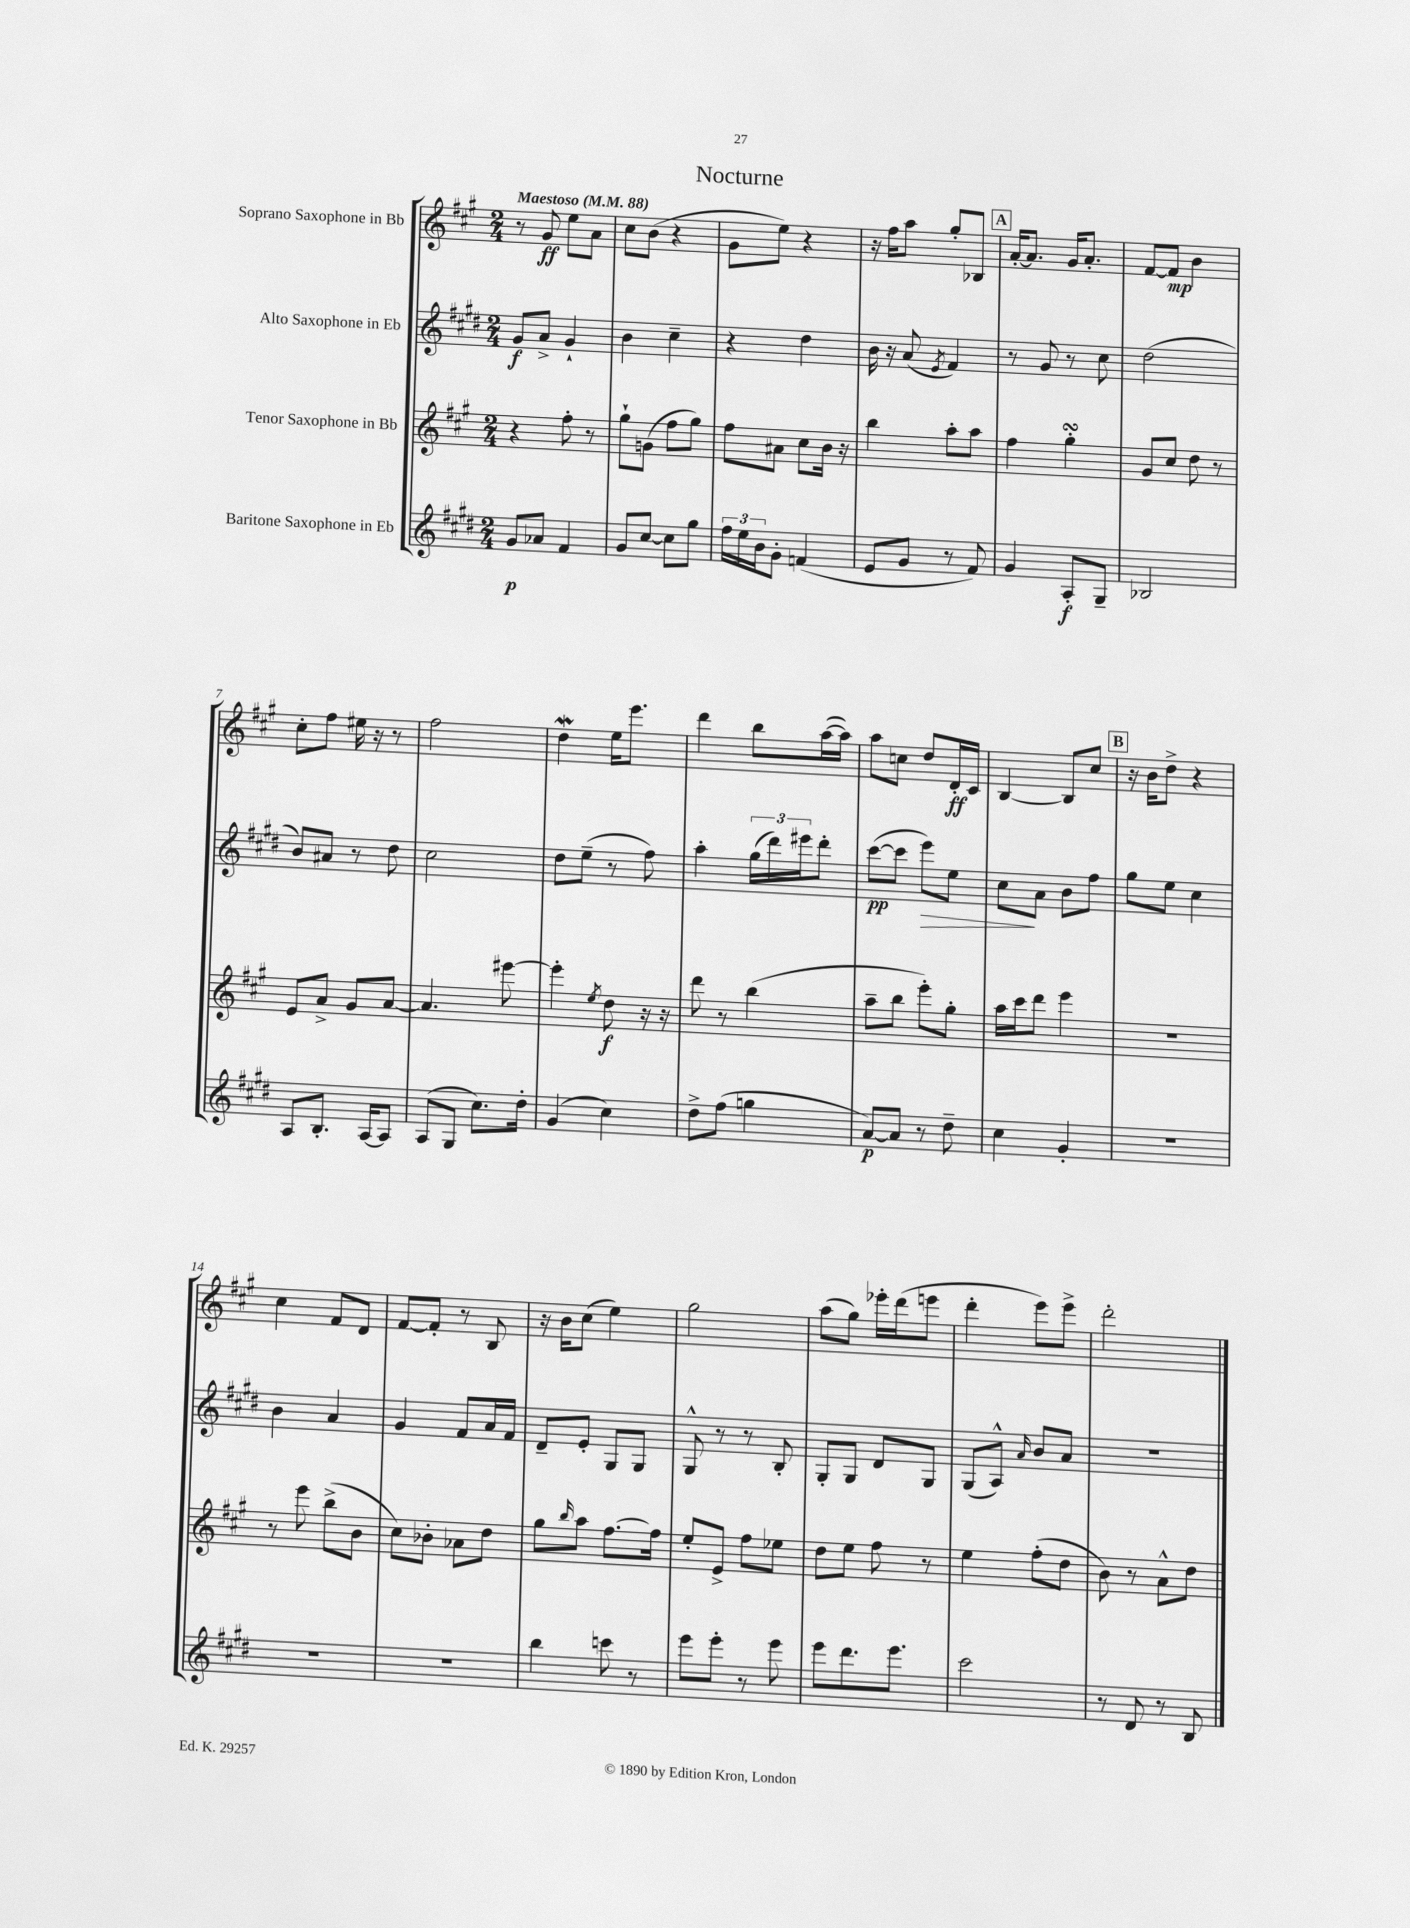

**kern	**kern	**kern	**kern
*staff4	*staff3	*staff2	*staff1
*clefG2	*clefG2	*clefG2	*clefG2
*k[f#c#g#d#]	*k[f#c#g#]	*k[f#c#g#d#]	*k[f#c#g#]
*M2/4	*M2/4	*M2/4	*M2/4
*MM88	*MM88	*MM88	*MM88
8g#	4r	8g#	8r
8a-	.	8a^	8g#
4f#	8ff#'	4g#`	8ee
.	8r	.	8a
=	=	=	=
8g#	8gg#`	4b	8cc#
[8cc#	(8g	.	(8b
8cc#]	8ff#	4cc#~	4r
8gg#	8gg#)	.	.
=	=	=	=
24ff#	8ff#	4r	8g#
24ee	.	.	.
24b	.	.	.
8g#'	8a#	.	8ee)
(4f	8cc#	4dd#	4r
.	16b	.	.
.	16r	.	.
=	=	=	=
8e	4bb	16b	16r
.	.	16r	16ff#
8g#	.	(8a	8aa
.	.	8qe	.
8r	8aa'	4f#)	8gg#'
8f#)	8aa	.	8B-
=	=	=	=
4g#	4ff#	8r	[16a'
.	.	.	8.a]
.	.	8g#	.
8A'	4gg#'	8r	16g#
.	.	.	8.a'
8G#~	.	8cc#	.
=	=	=	=
2B-	8g#	(2dd#	[8f#
.	8cc#	.	8f#]
.	8dd	.	4b
.	8r	.	.
=	=	=	=
8A	8e	8b)	8cc#'
8.B'	8a^	8a#	8ff#
.	8g#	8r	16ee#
[16A	.	.	16r
8A]	[8a	8dd#	8r
=	=	=	=
(8A	4.a]	2cc#	2ff#
8G#	.	.	.
8.cc#)	.	.	.
.	[8eee#	.	.
16dd#'	.	.	.
=	=	=	=
(4g#	4eee#']	8dd#	4dd
.	.	(8ee~	.
.	8qee	.	.
4cc#)	8dd	8r	16ee
.	.	.	8.eee
.	16r	8ff#)	.
.	16r	.	.
=	=	=	=
8dd#^	8ddd	4aa'	4ddd
(8ff#	8r	.	.
4gg	(4bb	(24gg#	8bb
.	.	24ddd#)	.
.	.	24eee#	.
.	.	8ddd#'	([16aa
.	.	.	16aa])
=	=	=	=
[8a)	8aa~	([8ccc#	8aa
8a]	8bb	8ccc#]	8cc
8r	8eee')	8eee)	8dd
8dd#~	8gg#'	8ee	16d'
.	.	.	16c#
=	=	=	=
4cc#	16aa	8cc#	[4B
.	16ccc#	.	.
.	8ddd	8a	.
4g#'	4eee	8b	8B]
.	.	8ff#	8cc#
=	=	=	=
2r	2r	8gg#	16r
.	.	.	16b
.	.	8ee	8dd^
.	.	4cc#	4r
=	=	=	=
2r	8r	4b	4cc#
.	8eee	.	.
.	(8bb^	4a	8f#
.	8b	.	8d
=	=	=	=
2r	8cc#)	4g#	[8f#
.	8b-'	.	8f#']
.	8a-	8f#	8r
.	8dd	16a	8B
.	.	16f#	.
=	=	=	=
4bb	8gg#	8d#~	16r
.	.	.	16b
.	16qqbb	.	.
.	8aa	8e'	(8cc#
8ccc	[8.ff#	8G#	4ee)
8r	.	8G#	.
.	16ff#]	.	.
=	=	=	=
8eee	8ee'	8G#^^	2gg#
8eee'	8e^	8r	.
8r	8ff#	8r	.
8eee	8ee-	8B'	.
=	=	=	=
8eee	8dd	8G#'	(8aa
8.ddd#	8ee	8G#	8gg#)
.	8ff#	8d#	16eee-'
8.eee	.	.	(16ddd
.	8r	8G#	8eee
=	=	=	=
2ccc#	4ee	(8G#	4ddd'
.	.	8A^^)	.
.	.	16qqa	.
.	(8ff#'	8b	8eee)
.	8dd	8a	8eee^
=	=	=	=
8r	8b)	2r	2ddd'
8d#	8r	.	.
8r	8a^^	.	.
8B	8dd	.	.
==	==	==	==
*-	*-	*-	*-
